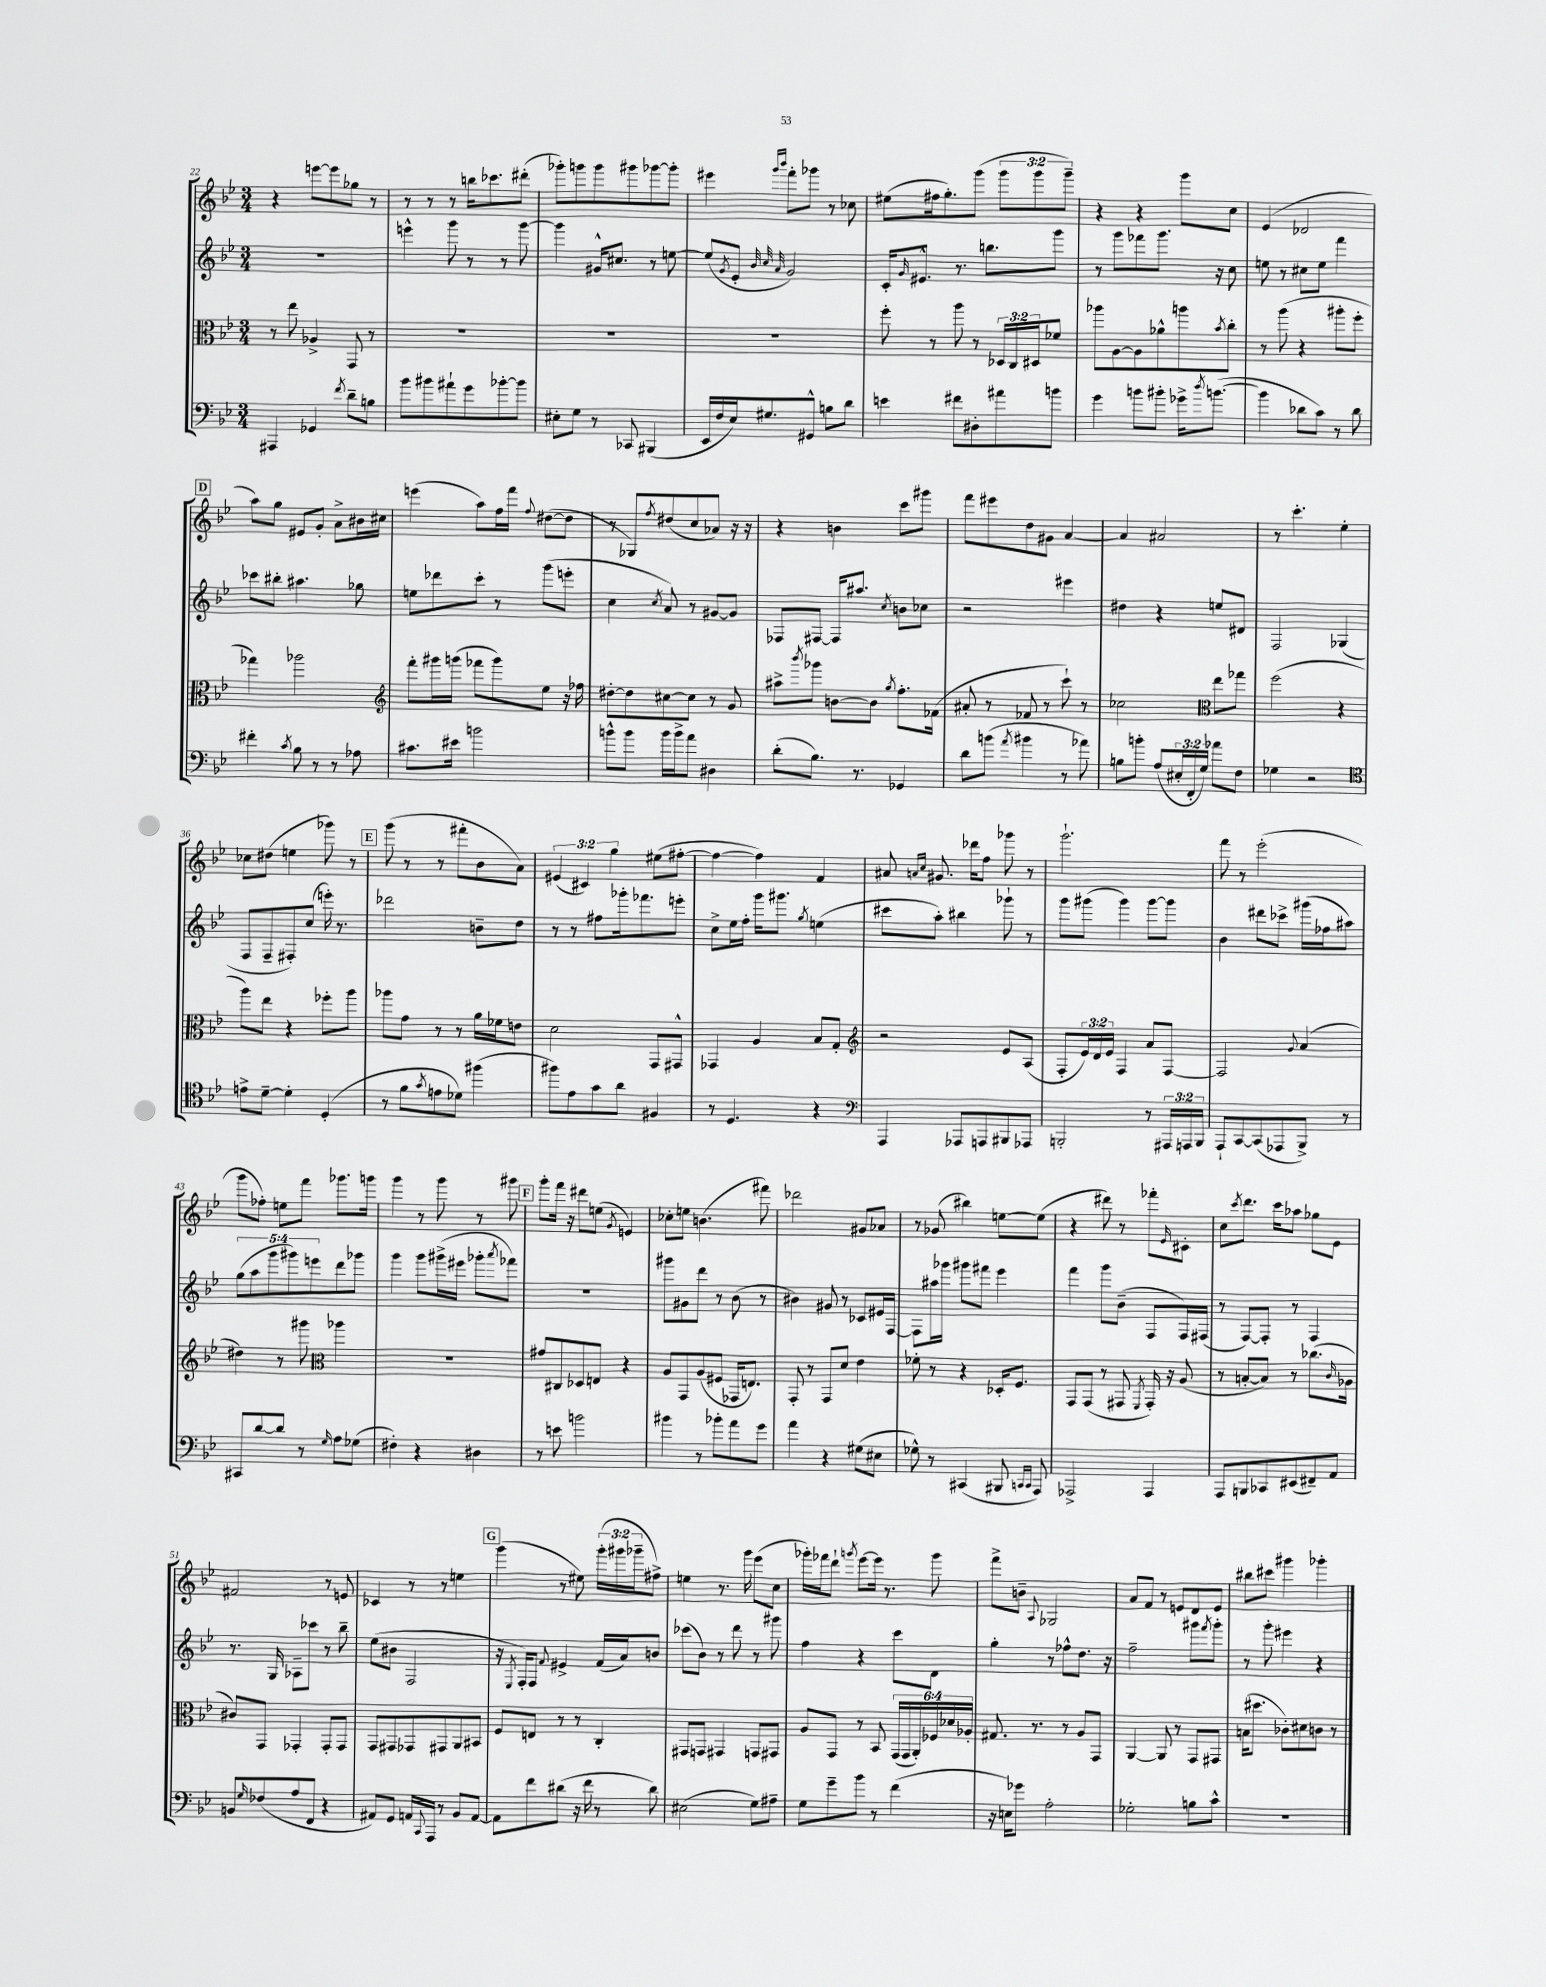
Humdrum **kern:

**kern	**kern	**kern	**kern
*staff4	*staff3	*staff2	*staff1
*clefF4	*clefC3	*clefG2	*clefG2
*k[b-e-]	*k[b-e-]	*k[b-e-]	*k[b-e-]
*M3/4	*M3/4	*M3/4	*M3/4
4AAA#	8r	2.r	4r
.	8ee-	.	.
4GG-	4A-^	.	[8eee
.	.	.	8eee]
8qf	.	.	.
8d~	8GG	.	8gg-
8B	8r	.	8r
=	=	=	=
8b-	2.r	4eee^^	8r
8b#	.	.	8r
8a#`	.	8ggg	8r
8g	.	8r	16bb
.	.	.	8.ccc-
[8b-'	.	8r	.
8b-]	.	[8ggg	(8ddd#'
=	=	=	=
8E#'	2.r	4ggg]	8ggg-')
8G	.	.	8ggg
8r	.	16g#^^	8ggg
.	.	8.cc#	.
8CC-	.	.	8ggg#
(4BBB#	.	8r	[8ggg-
.	.	[8ee	8ggg-']
=	=	=	=
16EE-	2.r	(8ee]	4eee#
16F	.	.	.
.	.	8qg	.
16E-)	.	8e-'	.
8.G#	.	.	.
.	.	32qqb-	.
.	.	32qqcc	16qqggg
.	.	32qqa	16qqbbb-
.	.	2g)	8fff'
8GG#^^	.	.	8ggg-
8B	.	.	8r
8d	.	.	8cc-
=	=	=	=
4e	8ff'	16c'	(8ee#
.	.	16qqg	.
.	.	8.e#^^	.
.	8r	.	16ff#
.	.	.	8.gg')
8f#	8aa	8.r	.
8D#'	8r	.	(8ggg
.	.	8.bb	.
8a#	24D-	.	12ggg
.	24C	.	.
.	24D#	.	12ggg
8b	8f-	8ggg	.
.	.	.	12ggg~)
=	=	=	=
4g	8aa-	8r	4r
.	[8A	8ggg	.
8b	8A]	8fff-	4r
8b#'	8a-^^	8.ggg	.
16g-^	8aa	.	8ggg
8qdd	.	.	.
([8.b	.	16r	.
.	8qb-	.	.
.	8cc'	8cc	8cc
=	=	=	=
4b]	8r	8ee	(4e-
.	(8aa	8r	.
8d-	4r	8cc#	2d-
8c)	.	8ee	.
8r	8aa#'	4fff	.
8d-	8ff'	.	.
=	=	=	=
4f#'	4gg-)	8ccc-	8aa)
.	.	8bb#'	8gg
8qc	.	.	.
8B-	2aa-	4.aa#	8e#
8r	.	.	8g'
8r	.	.	8a^
8A-	.	8gg-	16b#
.	.	.	16cc#
=	=	=	=
*	*clefG2	*	*
8.c#	8fff'	8ee	(4eee
.	16ggg#	8ddd-	.
16e#	(16ggg	.	.
2b	8fff-	8ccc'	8aa)
.	8ggg)	8r	16ff
.	.	.	16fff
.	.	.	8qqff
.	8ee-	(8ggg	([8dd#
.	16r	8eee'	8dd#]
.	16ff-	.	.
=	=	=	=
8b^^	[8dd#'	4cc	8r
8b	8dd#]	.	8G-)
.	.	8qcc	8qff
16b	[8cc#	8a)	(8dd#
16b^	.	.	.
8a	8cc#]	8r	8cc
4D#	8r	[8g#	8a-)
.	8g	8g#]	16r
.	.	.	16r
=	=	=	=
(8d'	8aa#^	8F-	4r
.	8qbbb-	.	.
8.B-)	8ggg-	[8F#	.
.	[8b	16F#]	4b
8.r	.	8.aa#	.
.	8b]	.	.
.	8qgg	8qcc	.
4GG-	8.ff'	8b	8ccc
.	.	8cc-	8ggg#
.	(16f-	.	.
=	=	=	=
8d	8a#'	2r	8fff
(8b	8r	.	8eee#
8qa	.	.	.
4b#	8f-	.	8dd
.	8r	.	8g#
8r	8ccc`)	4eee#	[4a
8a-)	8r	.	.
=	=	=	=
8B	2cc-	4dd#	4a]
8b'	.	.	.
(8A	.	4r	2a#
24E#'	.	.	.
24FF'	.	.	.
24G)	.	.	.
*	*clefC3	*	*
8a-	8ee-	8ee	.
8F	8gg-	8d#	.
=	=	=	=
4G-	(2ff	2F	8r
.	.	.	4.ccc'
2r	.	.	.
.	4r	(4G-	4ee-'
=	=	=	=
*clefC4	*	*	*
8e^	8aa)	8F	8cc-
[8d~	8ee-	8F~	(8dd#
4d']	4r	8F#')	4ee
.	.	(8cc	.
(4D'	8ff-'	16eee')	8ggg-)
.	.	8.r	.
.	8aa	.	8r
=	=	=	=
8r	8aa-	2ddd-	(8ggg
8f	8g	.	8r
8qg	.	.	.
8e	8r	.	8r
8d-)	8r	.	8fff#'
(4ff#	16a	8b~	8b-
.	16f-	.	.
.	8e	8dd	8a)
=	=	=	=
8ff#)	2d	8r	(6e#
8e-	.	8r	.
.	.	.	6c#)
8g	.	8ff#	.
.	.	.	6gg
8a	.	16ggg-'	.
.	.	8.fff-	.
4F#	8GG	.	(8ee#
.	8GG#^^	8eee'	[8ff#'
=	=	=	=
8r	4GG-	8cc^	4ff#_
4.D	.	16ee-	.
.	.	16ff'	.
.	4A	16ggg	4ff#])
.	.	8.ggg#	.
.	.	8qgg	.
4r	8B-	(4ee	4f
.	8G'	.	.
=	=	=	=
*clefF4	*clefG2	*	*
4AAA	2r	8ccc#	8a#
.	.	.	16qqa
.	.	.	16qqcc
.	.	8aa')	8.g#
8AAA-	.	4bb#	.
.	.	.	16ddd-
8AAA	.	.	8ff
8BBB#	8e-	8ggg-`	8ggg-
8AAA-	(8A	8r	8r
=	=	=	=
2BBB'	8F'	8ggg	2.ggg`
.	24e-)	(8ggg#	.
.	24d	.	.
.	24e-	.	.
.	4F	4ggg#)	.
8r	8a	[8ggg#	.
24AAA#	[8F	8ggg#]	.
24AAA	.	.	.
24BBB	.	.	.
=	=	=	=
8AAA`	2F]	4b-	8fff
[8CC	.	.	8r
(8CC]	.	8ddd#	(2eee-'
8AAA-	.	8ccc-^	.
.	8qqg	.	.
8BBB-^)	(4a	(16ggg#	.
.	.	16ff-	.
8r	.	8aa#)	.
=	=	=	=
8CC#	4dd#)	(10gg	8ggg
.	.	10aa	.
[8d	.	.	8ff-')
.	.	10ggg	.
8d]	8r	.	8ee
.	.	10ggg#)	.
8r	8ggg#	.	8fff
.	.	10eee	.
*	*clefC3	*	*
16qqG	.	.	.
8A	4aa-	8ddd	8.ggg-
(8G-	.	8ggg-	.
.	.	.	16ggg
=	=	=	=
4F#')	2.r	4ggg	4ggg
4r	.	8ggg	8r
.	.	(16ggg#^	8ggg
.	.	16eee#	.
4D#	.	8ggg-'	8r
.	.	8qaaa	.
.	.	8fff-)	8ggg#
=	=	=	=
8r	8g#	2.r	8ggg'
8e	8C#	.	16fff
.	.	.	16r
2b	8D-	.	8ddd#
.	8E	.	(8ee
.	.	.	8qg
.	4r	.	4e)
=	=	=	=
4b#	8A	8ggg#	8cc-'
.	8GG	8g#	8ee
8r	(8A	8ddd	(4.b
8b-'	8F#	8r	.
8a	16GG-	(8b-	.
.	8.E)	.	.
8g	.	8r	8fff#)
=	=	=	=
4a	8GG'	4b#)	2ddd-
.	8r	.	.
4r	8GG	8g#	.
.	8d	8r	.
(8G#	4e-	8c-	8g#
8E#	.	16e#	8a-
.	.	[16F	.
=	=	=	=
8G-^^)	8f-'	8F]	8r
8r	8r	16aa#	(8g-
.	.	16ggg-	.
(4CC#	4r	8ggg#	4bb#)
.	.	8fff#	.
8BBB#	16D-'	4eee-	[8ee
.	8.F	.	.
16qqCC	.	.	.
16qqCC	.	.	.
8AAA)	.	.	(8ee]
=	=	=	=
2AAA-^	8GG	4fff	4r
.	(8GG	.	.
.	8r	8ggg	8ddd#)
.	8GG#	(8b-~	8r
.	8qFF	.	.
4AAA-	16GG#')	8F	8fff-'
.	16r	.	.
.	.	.	16qqe-
.	(8A	16F)	8c#'
.	.	(16F#	.
=	=	=	=
8AAA	8r	8r	8cc
.	.	.	8qccc
8BBB	[8B'	[8F)	8.ddd
8CC-	8B])	8F']	.
.	.	.	16ccc
(8EE#	8r	8r	8aa-
8FF#~)	(8.cc-	4F	8gg-
8AA	.	.	8e-
.	16qqc	.	.
.	16A-	.	.
=	=	=	=
8BB	8c#)	8.r	2f#
16qqG	.	.	.
(8F-	8GG	.	.
.	.	16G	.
8A	4GG-'	8A-~	.
8FF	.	8ccc-	.
4r	8GG-'	8r	8r
.	8GG-	8bb-~	8e
=	=	=	=
8AA#)	8GG	(8ee-	4c-
8GG	8GG#	8b#	.
16AA	8GG-	2F	8r
8qqCC	.	.	.
16AAA	.	.	.
8r	8GG#	.	8r
8BB-	8AA	.	4ee
[8AA	8BB#	.	.
=	=	=	=
8AA]	8F	16r	(4ggg
.	.	8qE-	.
.	.	16F')	.
8f	8E	8F	.
.	.	8qqf	.
(8d#	8r	4e#^	8r
16r	8r	.	8ee#)
16f	.	.	.
8r	4C'	(16f	(24ggg'
.	.	.	24ggg#
.	.	16a)	.
.	.	.	24ggg-~
8d#)	.	8b	8ff#^)
=	=	=	=
(2E#	8GG#	(8ccc-	4ee
.	8GG	8b-)	.
.	4GG#	8r	8.r
.	.	8ddd	.
.	.	.	16ggg
8G)	8GG	8r	(8eee-
8A#~	8GG#	8ggg#	8cc
=	=	=	=
8G	8A	4ff	16ggg-')
.	.	.	16fff-
8g~	8GG	.	8ddd`
.	.	.	8qggg
8b-	8r	4r	[8eee-
8r	8BB-	.	16eee-]
.	.	.	8.r
(4f	(24GG	8ccc	.
.	24GG	.	.
.	24AA')	.	.
.	24F-	8d	8ggg
.	24d-	.	.
.	24A-'	.	.
=	=	=	=
16r	8.G#	4gg'	8fff^
16E)	.	.	.
8g-	.	.	8b~
.	8.r	.	.
.	.	.	8qqA
2A'	.	8r	2G-
.	8r	8ff-^^	.
.	8A	8.dd	.
.	8GG	.	.
.	.	16r	.
=	=	=	=
2G-'	[4AA	2ff~	8a
.	.	.	8f
.	8AA]	.	8r
.	8r	.	8e
8B	8GG	8ggg#	8d
.	.	8qfff	.
8c^^	8GG#	8ggg#'	8e
=	=	=	=
2.r	(16B	8r	8bb#
.	8.dd#	.	.
.	.	8ggg'	8ccc#
.	8c-')	4eee#	4ggg#
.	8d#	.	.
.	8c	4r	4ggg-'
.	8r	.	.
==	==	==	==
*-	*-	*-	*-
